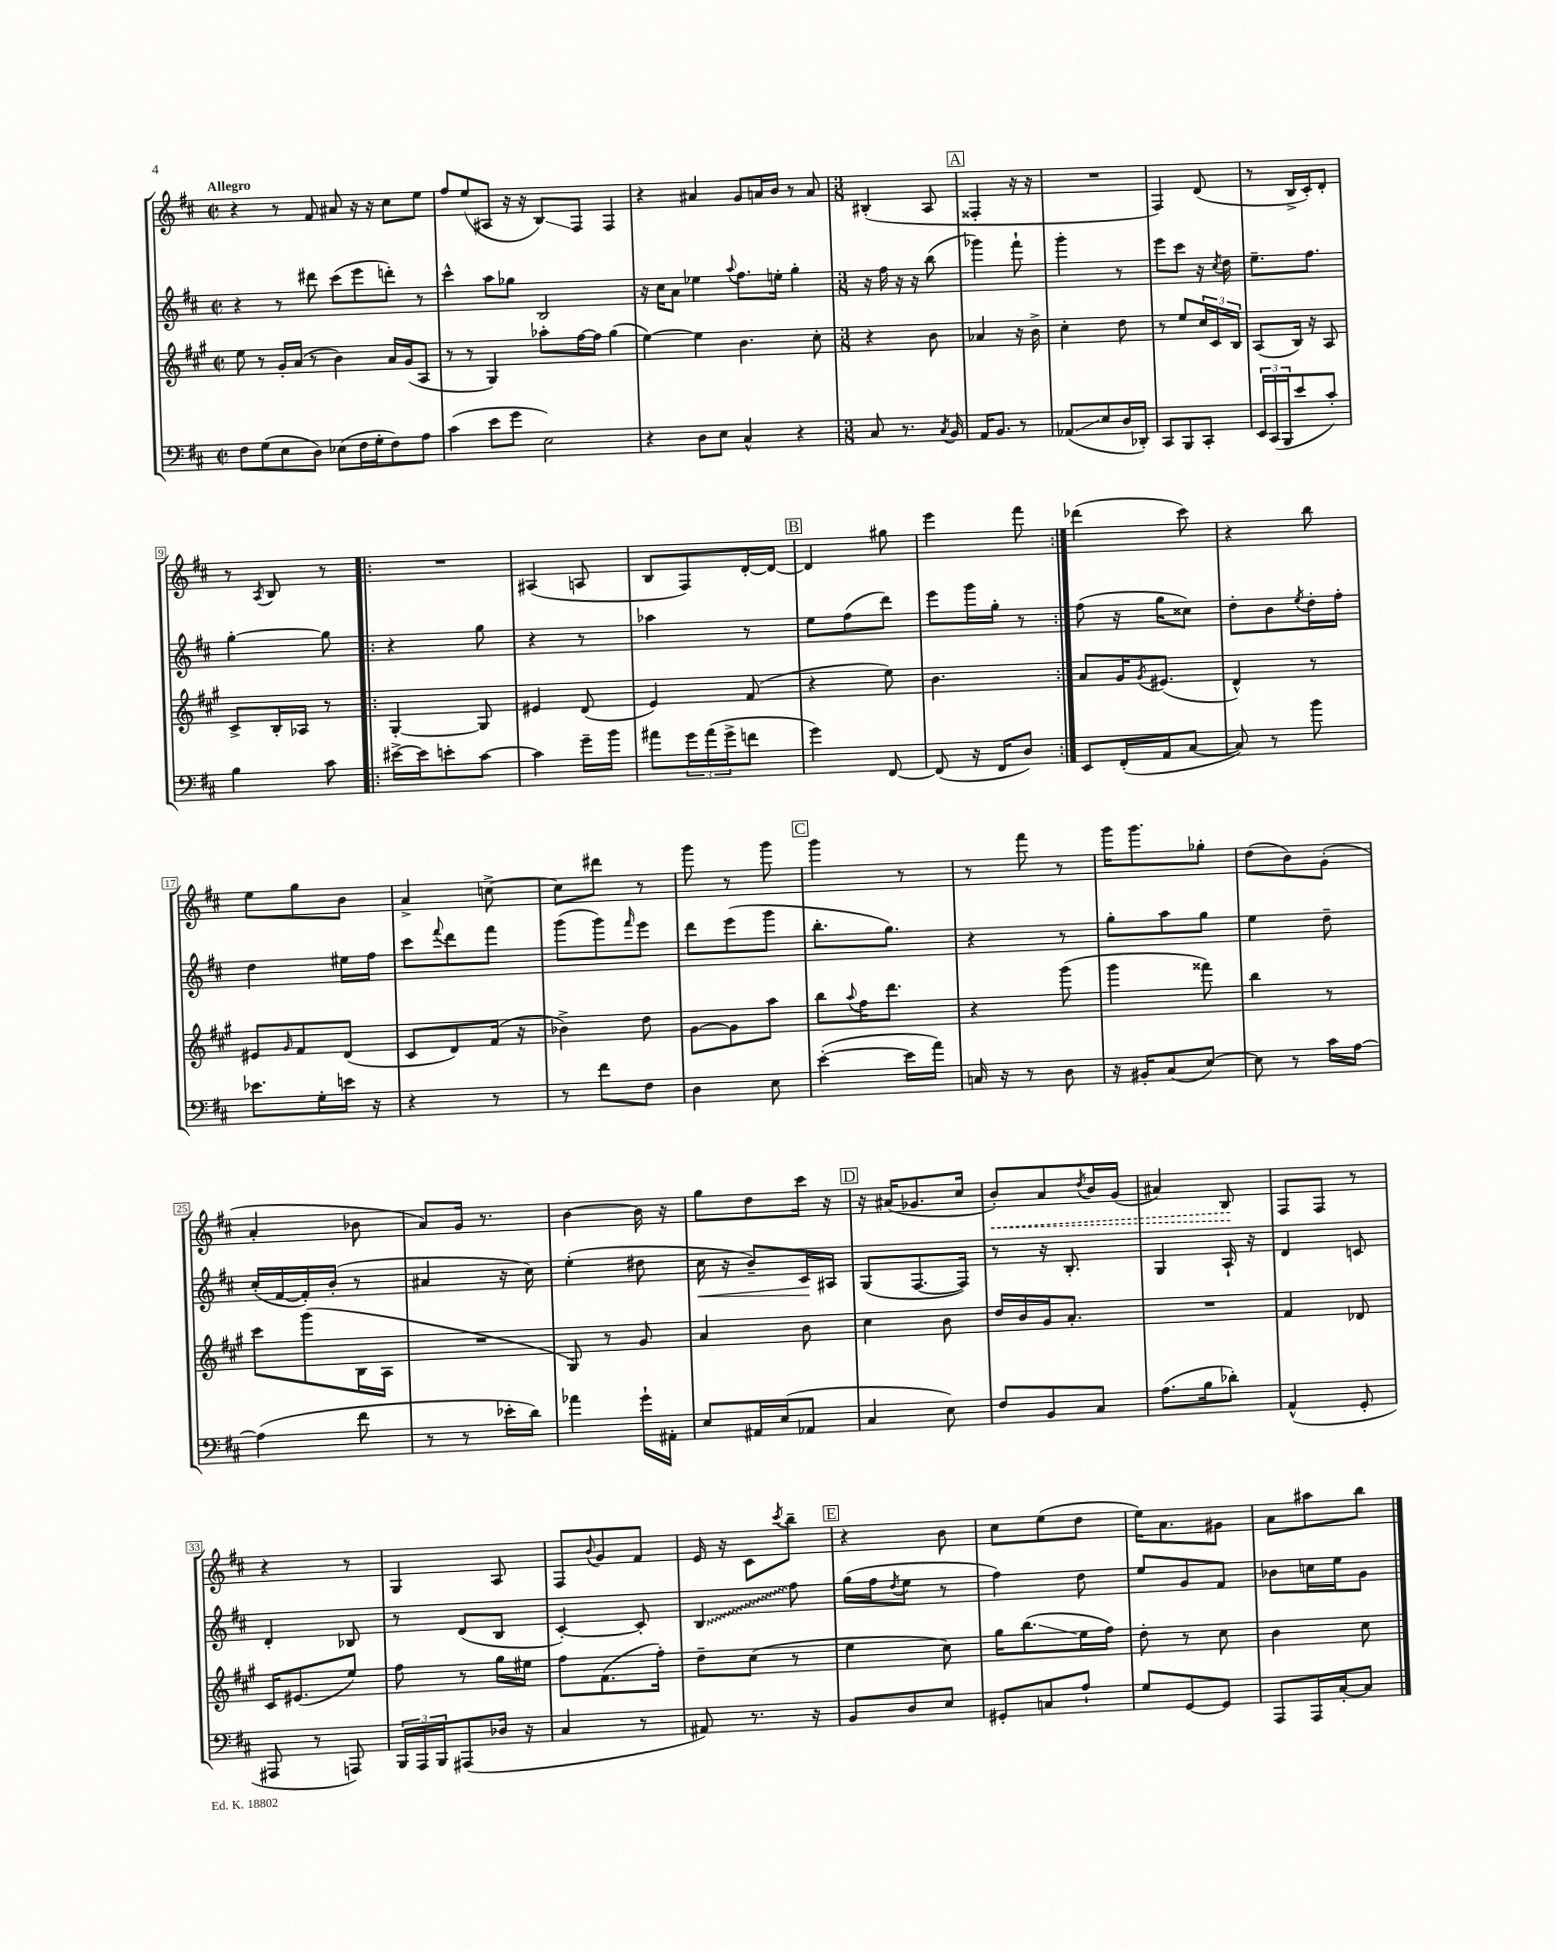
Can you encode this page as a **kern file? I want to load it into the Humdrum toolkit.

**kern	**kern	**kern	**kern
*staff4	*staff3	*staff2	*staff1
*clefF4	*clefG2	*clefG2	*clefG2
*k[f#c#]	*k[f#c#g#]	*k[f#c#]	*k[f#c#]
*M2/2	*M2/2	*M2/2	*M2/2
*met(c|)	*met(c|)	*met(c|)	*met(c|)
8F#\L	8ee\	4r	4r
(8G\	8r	.	.
8E\	16g#'/LL	8r	8r
.	(16a/JJ	.	.
8D\J)	8r	8ddd#\	8f#/
(8E-\L	4b\)	(8ccc#\L	8a#/
16F#\L	.	8eee\	16r
16G'\J	.	.	16r
8F#\)	16a/LL	8ddd'\J)	8cc#\L
.	(16g#/J	.	.
8A\J	8A/J	8r	8ee\J
=	=	=	=
(4c#\	8r	4ccc#^^\	8ff#/L
.	8r	.	(8ee/
8e\L	4G#/)	8aa\L	8A#/J
8g\J	.	8gg-\J	16r
.	.	.	16r
2E\)	8aa-'\L	2B/	8B/L)
.	[16ff#\L	.	8F#/J
.	16ff#\]JJ	.	.
.	(4gg#\	.	4F#/
=	=	=	=
4r	[4ee\)	16r	4r
.	.	16cc#\LK	.
.	.	8a\J	.
8D\L	4ee\]	4ee-\	4a#/
8E\J	.	.	.
.	.	8qqaa/	.
4C#^^/	4.b\	8.ff#\L	8g/L
.	.	.	16a/L
.	.	16ee'\Jk	16b/JJ
4r	.	4gg'\	8r
.	8cc#'\	.	8a/
=	=	=	=
*M3/8	*M3/8	*M3/8	*M3/8
8C#/	4r	16r	(4B#'/
.	.	16ff#\	.
8.r	.	16r	.
.	.	16r	.
.	8b\	(8bb\	8A/
8qC#/	.	.	.
16BB/	.	.	.
=	=	=	=
16AA/LK	4a-/	4ggg-\)	4F##'/
8.BB/J	.	.	.
8r	16r	8fff#`\	16r
.	16b^\	.	16r
=	=	=	=
(8AA-/L	4cc#'\	4ggg'\	4.r
8E/	.	.	.
16D/L	8dd\	8r	.
16DD-'/JJ)	.	.	.
=	=	=	=
8CC#/L	8r	8eee\L	4F#/)
8BBB/	8ee/L	8ccc#\J	.
8CC#'/J	24cc#/L	16r	(8d/
.	24c#/	.	.
.	.	8qcc#/	.
.	.	16dd\	.
.	24B/JJ	.	.
=	=	=	=
24EE/LL	(8A/L	8.ee~\L	8r
(24CC#/	.	.	.
24BBB/J	.	.	.
8e/	16B/Jk)	.	16B^/LL
.	16r	8.ff#\J	16c#'/J)
8c#'/J)	8A/	.	8d'/J
=	=	=	=
4B\	8c#^/L	[4gg'\	8r
.	.	.	8qA/
.	16B'/L	.	8B/
.	16A-/JJ	.	.
8c#\	8r	8gg\]	8r
=!|:	=!|:	=!|:	=!|:
[16e#^\LL	[4G#'/	4r	4.r
16e#\]J	.	.	.
8e'\	.	.	.
[8c#\J	8G#/]	8gg\	.
=	=	=	=
4c#\]	4e#/	4r	(4A#/
16g~\LL	(8d/	8r	8A/
16b\JJ	.	.	.
=	=	=	=
8a#\L	4e/)	4aa-\	8B/L
24g\L	.	.	8F#/)
(24a#\	.	.	.
24g^\J	.	.	.
8f\J	(8f#/	8r	[16d'/L
.	.	.	16d/_JJ
=	=	=	=
4g\)	4r	8ee\L	4d/]
.	.	(8ff#\	.
[8FF#/	8ee\)	8ddd\J)	8gg#\
=	=	=	=
(8FF#/]	4.b\	8eee\L	4eee\
16r	.	16ggg\L	.
16FF#/LK	.	16gg'\JJ	.
8D/J)	.	8r	8fff#\
=:|!	=:|!	=:|!	=:|!
8EE/L	8a/L	(8ff#\	(4ddd-\
(16FF#'/L	16g#/K	16r	.
.	8qg#/	.	.
16AA/J	(8.e#/J	16gg\LK	.
[8C#/J	.	8cc##\J)	8ccc#\)
=	=	=	=
8C#/])	4d^^/)	8dd'\L	4r
8r	.	8b\	.
.	.	8qee/	.
8b\	8r	16dd'\L	8bb\
.	.	16ff#'\JJ	.
=	=	=	=
8.e-\L	8e#/L	4dd\	8ee\L
.	16qqg#/	.	.
.	8f#/	.	8gg\
16G'\L	.	.	.
16e\JJ	(8d/J	16ee#\LL	8b\J
16r	.	16ff#\JJ	.
=	=	=	=
4r	8c#/L	8ccc#\L	4a^/
.	.	8qqfff#/	.
.	8d/)	8ddd\	.
8r	(16f#/Jk	8fff#\J	[8cc^\
.	16r	.	.
=	=	=	=
8r	4b-^\)	(8ggg\L	8cc\]L
8f#\L	.	8ggg\)	8ddd#\J
.	.	16qqfff#/	.
8F#\J	8dd\	8eee\J	8r
=	=	=	=
4D\	[8g#\L	8ddd\L	8ggg\
.	8g#\]	(8eee\	8r
8E\	8aa\J	8ggg\J	8ggg\
=	=	=	=
([4e'\	8bb\L	8.bb'\L	4ggg\
.	8qqaa/	.	.
.	16ff#\K	.	.
.	8.ddd\J	8.gg\J)	.
16e\]LL	.	.	8r
16a\JJ)	.	.	.
=	=	=	=
16C/	4r	4r	8r
16r	.	.	.
8r	.	.	8fff#\
8D\	(8ggg#\	8r	8r
=	=	=	=
16r	4ggg#\	8gg'\L	16ggg\LK
16BB#'/LK	.	.	8.ggg\
(8C#/	.	8aa\	.
[8E/J)	8fff##\)	8gg\J	8gg-'\J
=	=	=	=
8E\]	4bb\	4ee\	(8dd\L
8r	.	.	8b\)
16c#\LL	8r	8dd~\	(8g'\J
[16A\JJ	.	.	.
=	=	=	=
(4A\]	8ccc#\L	(16cc#'/LL	4a'/
.	.	[16f#/	.
.	(8ggg#\	16f#'/])	.
.	.	(16b'/JJ	.
8f#\	16B\L	8r	8b-\
.	16A\JJ	.	.
=	=	=	=
8r	4.r	4a#/	8a/L)
8r	.	.	16g/Jk
.	.	.	8.r
16e-'\LL	.	16r	.
16d\JJ)	.	16cc#\)	.
=	=	=	=
4a-\	8G#/)	(4ee'\	[4b\
.	8r	.	.
16g`\LL	8g#/	8dd#\	16b\]
16AA#'\JJ	.	.	16r
=	=	=	=
8E/L	4a/	16cc#\	8gg\L
.	.	16r	.
16AA#/L	.	8b~/L)	8dd\
(16E/J	.	.	.
8AA-/J	8b\	16c#/L	16ccc#\Jk
.	.	16A#/JJ	16r
=	=	=	=
4C#/	4cc#\	(8G/L	16r
.	.	.	(16a#/LK
.	.	[8.F#/	8.g-/
8E\)	8b\	.	.
.	.	16F#/]Jk)	16cc#/Jk
=	=	=	=
8F#/L	16dd/LL	8r	8b'/L)
.	16b/	.	.
8BB/	16g#/J	16r	8a/
.	8.a'/J	8.B'/	.
.	.	.	8qdd/
8C#/J	.	.	16b/L
.	.	.	(16g/JJ
=	=	=	=
(8.A\L	4.r	4G/	4a#/)
16B\k	.	.	.
8d-'\J)	.	16A`/	8B/
.	.	16r	.
=	=	=	=
(4AA^^/	4f#/	4d/	8F#/L
.	.	.	8F#/J
8GG'/	8d-/	8c/	8r
=	=	=	=
8AAA#/	16c#/LK	4d'/	4r
.	(8.e#/	.	.
8r	.	.	.
8AAA/)	8ee/J)	8B-/	8r
=	=	=	=
24BBB/LL	8ff#\	8r	4G/
24AAA/	.	.	.
24BBB/J	.	.	.
(8AAA#/	8r	(8d/L	.
16D-/Jk	16gg#\LL	8B/J	8A/
16r	16ee#\JJ	.	.
=	=	=	=
4C#/	8ff#\L	[4c#'/)	8F#/L
.	.	.	8qqb/
.	(8.f#\	.	8g/
8r	.	8c#'/]	8f#/J
.	16ff#'\Jk)	.	.
=	=	=	=
8AA#/)	8dd~\L	4B/	16e/
.	.	.	16r
8.r	(8cc#\J	.	8c#\L
.	.	.	8qccc#/
.	8r	8ff#\	8bb~\J
16r	.	.	.
=	=	=	=
8BB/L	4ee\	(16gg\LL	4r
.	.	16ff#\J	.
.	.	8qdd/	.
8D/	.	8ee\J	.
8E/J	8cc#\)	8r	8b\
=	=	=	=
8GG#'/L	16gg#\LK	4ff#\)	8cc#\L
.	(8.bb\	.	.
8C/	.	.	(8ee\
8A`/J	16ee\L	8dd\	8dd\J
.	16ff#\JJ)	.	.
=	=	=	=
8G/L	8dd'\	8ee/L	16ee\LK)
.	.	.	8.a\
[8GG/	8r	8g/	.
8GG/]J	8cc#\	8f#/J	8g#\J
=	=	=	=
8AAA/L	4b\	8b-\L	8a\L
16AAA/L	.	16cc\L	8aa#\
[16C#'/J	.	16ee\J	.
8C#/]J	8cc#\	8g\J	8bb\J
==	==	==	==
*-	*-	*-	*-
